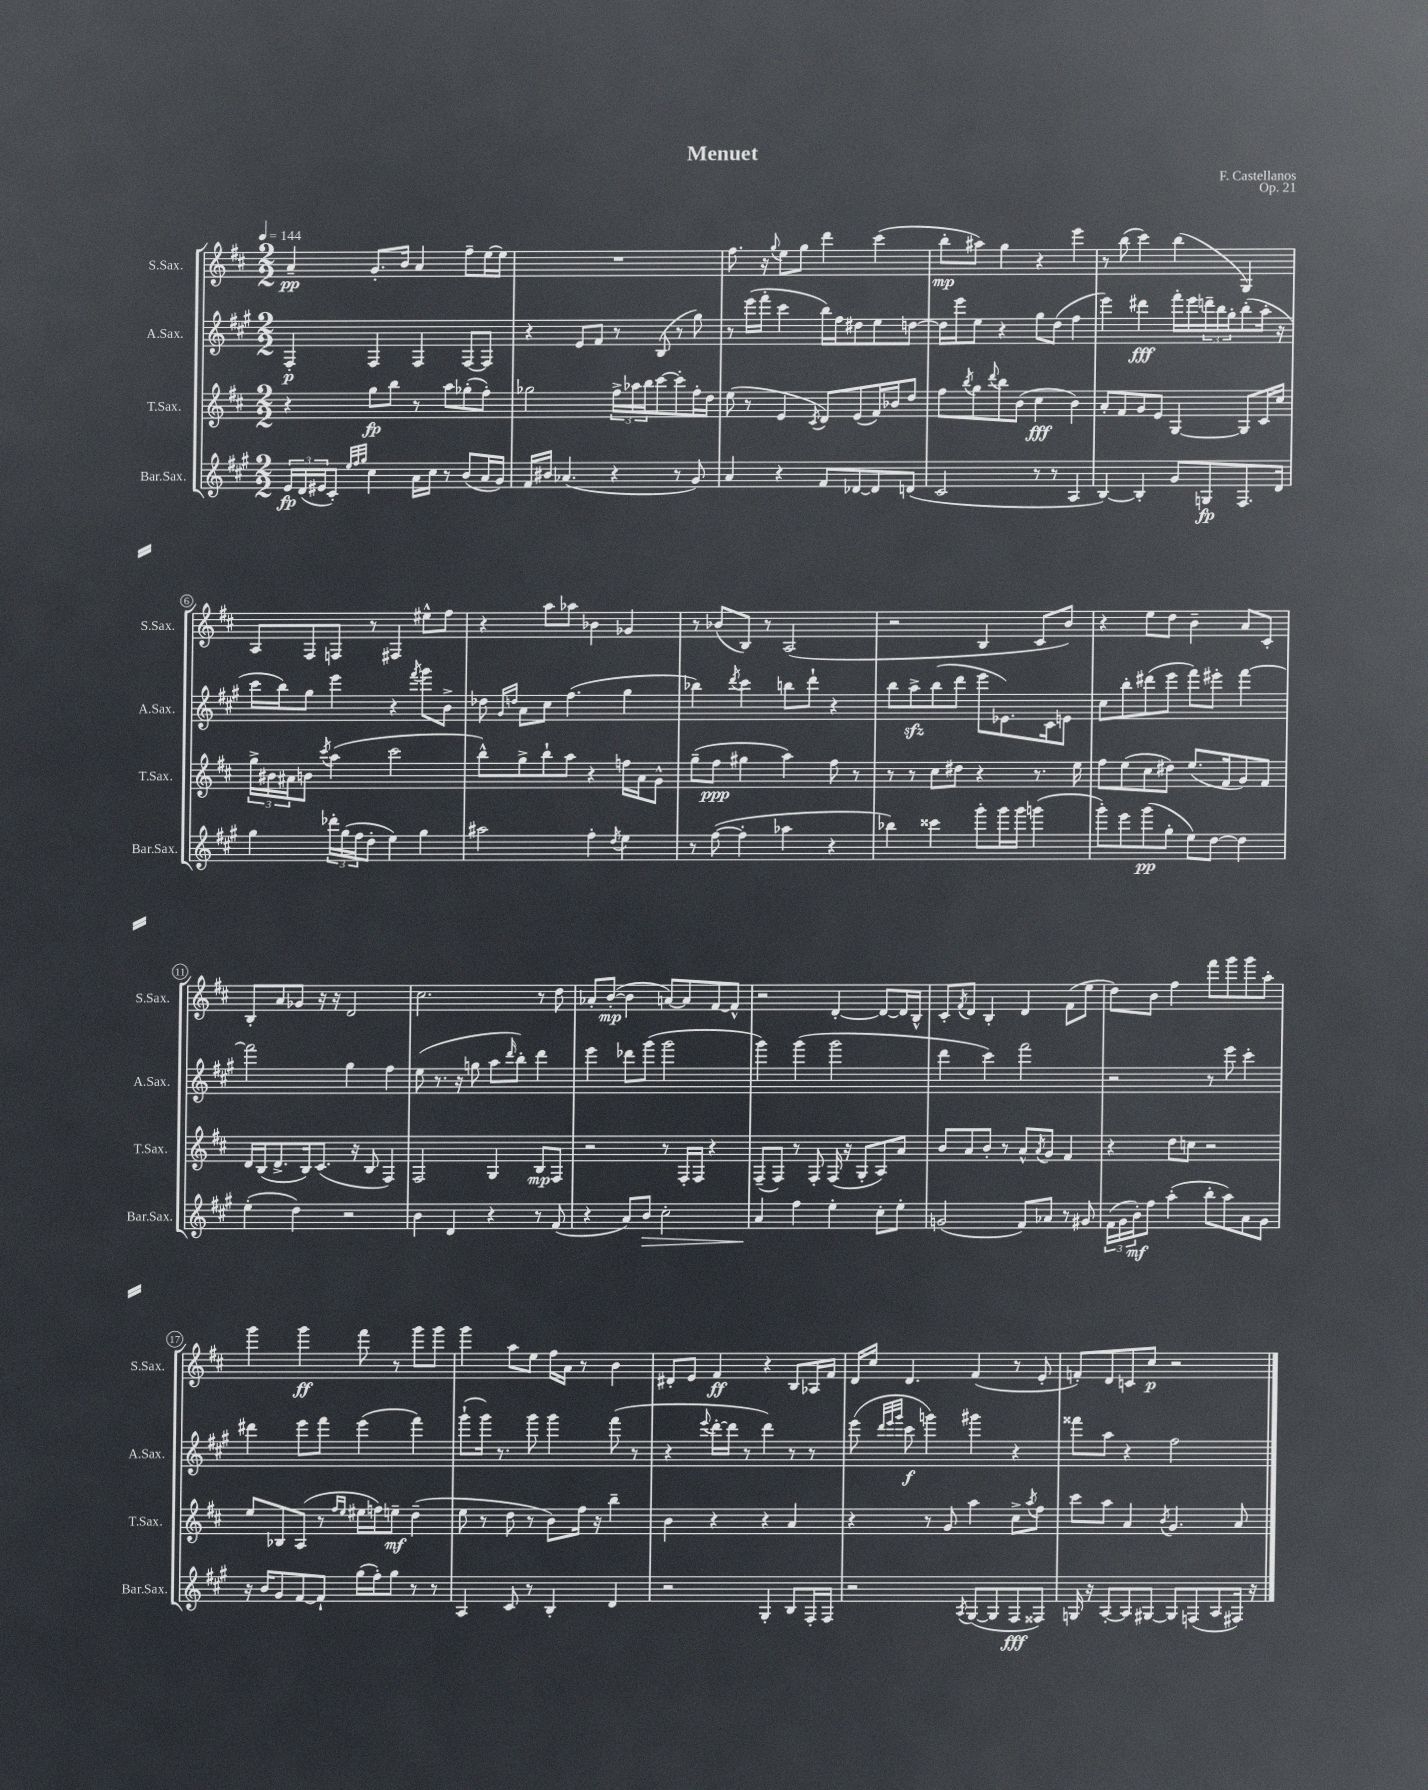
\header { title = "Menuet" composer = "F. Castellanos" opus = "Op. 21" }
<<
\new StaffGroup <<
\new Staff = "s0" \with { instrumentName = "S.Sax." shortInstrumentName = "S.Sax." } {
    \clef treble \key d \major \numericTimeSignature \time 2/2 \tempo 4 = 144
    a'4--\pp g'8.-. b'16 a'4 fis''8-- e''16~ e''16 |
    R1 |
    fis''8. r16 \appoggiatura { g''8 } e''8 g''8 d'''4 cis'''4( |
    b''8-.\mp ais''8) g''4 r4 e'''4 |
    r8 b''8( cis'''4) b''4( g4) |
    a8 fis8 f8 r8 fis4 eis''8-^ fis''8 |
    r4 a''8 aes''8 bes'4 ges'4 |
    r8 bes'8( b8) r8 a2( |
    r2 b4 cis'8 b'8) |
    r4 e''8 d''8 b'4-- a'8 cis'8-. |
    b8-. a'8 ges'8 r16 r16 d'2 |
    cis''2. r8 d''8 |
    aes'8-. b'8~-.\mp( b'4 a'8~) a'8 fis'8~ fis'8-^ |
    r2 d'4~-. d'8~ d'16 b16-^ |
    cis'8-. \acciaccatura { fis'8 } d'8 b4-. d'4 fis'8( e''8 |
    d''8) b'8 fis''4 fis'''8 g'''8 g'''8 a''8-. |
    g'''4 g'''4\ff fis'''8 r8 g'''8 g'''8 |
    g'''4 a''8 e''8 fis''16 a'16 r8 b'4 |
    dis'8-. e'8 fis'4\ff r4 b8 aes16 fis'16 |
    d'16 cis''16 d'4. fis'4( r8 e'8-. |
    f'8-.) d'8 c'8 cis''8\p r2 \bar "|." |
}
\new Staff = "s1" \with { instrumentName = "A.Sax." shortInstrumentName = "A.Sax." } {
    \clef treble \key a \major \numericTimeSignature \time 2/2
    fis4-.\p fis4 fis4 fis8~ fis8 |
    r4 e'8 fis'8 r8 b8( r8 gis''8) |
    r8 e'''16( fis'''16-. cis'''4 b''16) fis''16 dis''8 e''8 d''8~ |
    d''16 e'''16 e''8 r4 gis''8 d''8( fis''4 |
    e'''4) dis'''4\fff fis'''16-. e'''16 \tuplet 3/2 { d'''16-- b''16 gis''16-. } b''8-.( a''16-. r16 |
    cis'''16 b''16) gis''8 e'''4 r4 \acciaccatura { fis'''8 } gis'''8 b'8-> |
    des''8 \grace { gis'16 d''16 } a'8 cis''8 fis''4.( gis''4 |
    bes''4) \acciaccatura { d'''8 } cis'''4 b''8 d'''8-! r4 |
    b''8 a''8->\sfz b''8( d'''8 e'''8 ees'8.) cis'16 e'8 |
    cis''8 b''8-. dis'''8( e'''8 fis'''8) eis'''8-. fis'''4~ |
    fis'''2 gis''4 fis''4 |
    e''8( r8. r16 g''8 a''8 \grace { d'''16 } b''8-.) d'''4 |
    e'''4 des'''8 gis'''8( gis'''2 |
    gis'''4) gis'''4( gis'''2 |
    d'''4 cis'''4) fis'''2 |
    r2 r8 e'''8 cis'''4-. |
    dis'''4 e'''8 fis'''8 e'''4( fis'''4) |
    gis'''8-!( gis'''16) r8. gis'''8 gis'''4 fis'''8( r8 |
    r4 \appoggiatura { e'''8 } d'''16~-. d'''16 r8 d'''4) r8 r8 |
    e'''8( \grace { d'''32 e'''32 gis'''32 } cis'''8\f g'''4) gis'''4 r4 |
    fisis'''8 a''8 r4 fis''2 \bar "|." |
}
\new Staff = "s2" \with { instrumentName = "T.Sax." shortInstrumentName = "T.Sax." } {
    \clef treble \key d \major \numericTimeSignature \time 2/2
    r4 g''8\fp b''8 r8 a''8 ges''8-.( fis''8-.) |
    ges''2 \tuplet 3/2 { fis''16-> aes''16 b''16 } cis'''8~ cis'''8-. fis''16-. d''16 |
    e''8( r8 e'4 \acciaccatura { cis'8 } d'8) e'8( fis'16) bes'16 d''8 |
    fis''8 \acciaccatura { b''8 } g''8 \appoggiatura { d'''8 } b''8 b'8( cis''4\fff b'4) |
    a'8-. fis'8 g'8 e'8 g4~ g8 cis'16 cis''16 |
    \tuplet 3/2 { g''16-> bis'16 ais'16 } b'8 \acciaccatura { cis'''8 } a''4( cis'''2 |
    b''8-^) g''8-> b''8-! a''8 r4 f''16 a'16 g'8-^ |
    g''8--( fis''8\ppp gis''4 a''4) fis''8 r8 |
    r8 r8 cis''8 dis''8 r4 r8. e''16 |
    fis''8 e''8( cis''8 dis''8) e''8.( fis'16 g'8) fis'8 |
    d'16 b16( d'8.-> b16) cis'8.( r16 b8 fis4) |
    fis2 g4 b8\mp fis8 |
    r2 r8 fis16-. fis16 r4 |
    fis8--( fis8) r8 fis8-. fis16( r16 g8-. a8) a'8 |
    b'8 a'8 b'8-. r8 a'8-^ \acciaccatura { a'8 } g'8 fis'4 |
    r4 d''8 c''8 r2 |
    e''8 bes8 a8( r8 \grace { fis''16 e''16 } eis''16 f''16) e''8--\mf d''4--( |
    e''8 r8 d''8 r8 b'8) fis''16 r16 b''4-- |
    b'4 r4 r4 a'4 |
    r4 r8 g'8 a''4 cis''8-> \acciaccatura { a''8 } fis''8 |
    cis'''8 a''8 a'4 \acciaccatura { b'8 } g'4. a'8 \bar "|." |
}
\new Staff = "s3" \with { instrumentName = "Bar.Sax." shortInstrumentName = "Bar.Sax." } {
    \clef treble \key a \major \numericTimeSignature \time 2/2
    \tuplet 3/2 { e'16\fp d'16( eis'16 } cis'8-.) \grace { e''32 fis''32 gis''32 } cis''4 a'16 cis''16 r8 b'8( a'16 gis'16) |
    fis'16 bis'16 aes'4.( r4 r8 gis'8) |
    a'4 r4 fis'8 des'8~ des'8 d'8( |
    cis'2 r8 r8 a4 |
    b4~) b4-. gis'8 g8\fp fis8. d'16 |
    gis''4 \tuplet 3/2 { des'''16-. gis''16( fis''16 } d''8-. e''4) gis''4 |
    ais''2 fis''4-. \acciaccatura { d''8 } e''4 |
    r8 fis''8~( fis''4-. aes''4 r4 |
    bes''4) cisis'''4 gis'''8-. gis'''16 gis'''16 g'''4( |
    gis'''8-.) e'''8 gis'''8\pp( gis''8-. e''8) d''8~ d''4 |
    e''4-.( d''4) r2 |
    b'4 d'4 r4 r8 fis'8( |
    r4 a'8) b'8\> cis''2-. |
    a'4\! fis''4 e''4-. cis''8-. e''8-. |
    g'2( fis'8) aes'8 r8 gis'8 |
    \tuplet 3/2 { fis'16( gis'16 b'16-.\mf) } fis''8 a''4-.( b''8-. a''8) a'8 gis'8 |
    r16 b'16 gis'8 fis'8~ fis'8-! gis''16( fis''16-.) gis''8 r8 r8 |
    a4 cis'8 r8 b4-. d'4 |
    r2 gis4-. b8 fis16-. fis16 |
    r2 \acciaccatura { a8 } gis8~( gis8 fis8\fff fisis8) |
    g16 r16 a8~-. a8 gis8~ gis8 f8( a8 fis16) r16 \bar "|." |
}
>>
>>
\layout { \context { \Score \override BarNumber.stencil = #(make-stencil-circler 0.1 0.3 ly:text-interface::print) } }
